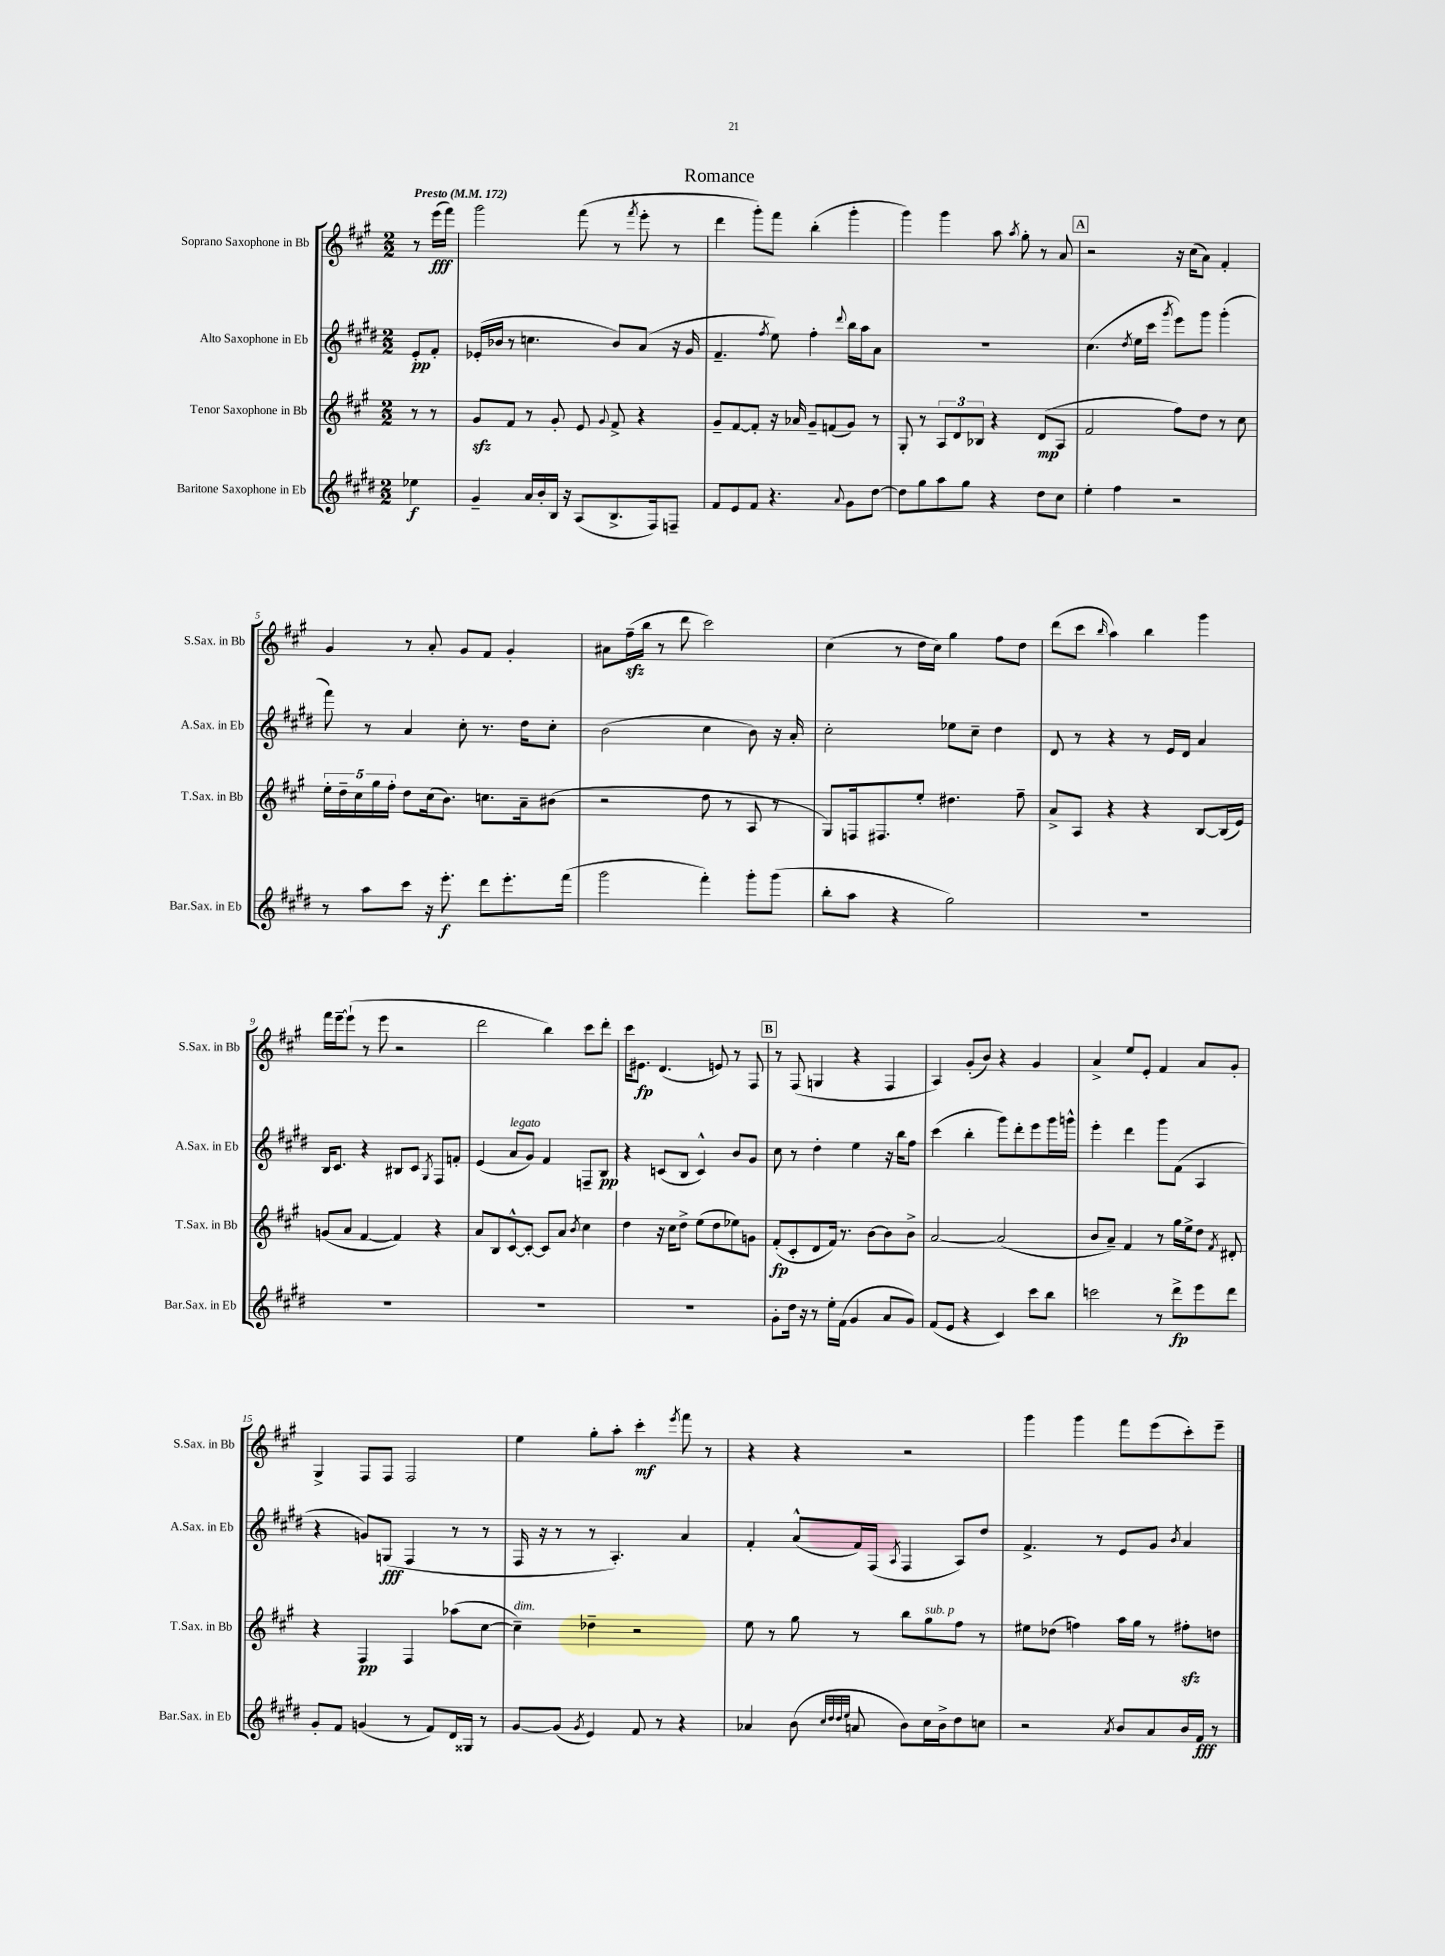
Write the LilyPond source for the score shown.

\header { title = "Romance" }
<<
\new StaffGroup <<
\new Staff = "s0" \with { instrumentName = "Soprano Saxophone in Bb" shortInstrumentName = "S.Sax. in Bb" } {
    \clef treble \key a \major \numericTimeSignature \time 2/2 \partial 4 \tempo "Presto" 4 = 172
    \autoBeamOff r8 e'''16[\fff( fis'''16]) |
    gis'''2 fis'''8( r8 \acciaccatura { fis'''8 } e'''8-. r8 |
    d'''4 gis'''8[-.) fis'''8] b''4-.( gis'''4-. |
    gis'''4) gis'''4 a''8 \acciaccatura { a''8 } gis''8-. r8 a'8 |
    \mark \markup { \box "A" } r2 r16 cis''16[( a'8]) fis'4-. |
    gis'4 r8 a'8-. gis'8[ fis'8] gis'4-. |
    ais'8[ fis''16--\sfz( b''16] r8 d'''8 cis'''2) |
    cis''4( r8 d''16[ cis''16]) gis''4 fis''8[ d''8] |
    d'''8[( cis'''8] \grace { b''16 } a''4) b''4 gis'''4 |
    fis'''16[ e'''16~-- e'''8]-!( r8 e'''8 r2 |
    d'''2 b''4) cis'''8[ d'''8]-. |
    cis'''16[ eis'8.]\fp d'4.( e'8) r8 fis8 |
    \mark \markup { \box "B" } r8 fis8( g4 r4 fis4 |
    a4) gis'8[-.( b'8]) r4 gis'4 |
    a'4-> e''8[ e'8]-. fis'4 a'8[ gis'8]-. |
    gis4-> fis8[ fis8] fis2 |
    e''4 gis''8[-. a''8]-. cis'''4-.\mf \acciaccatura { e'''8 } fis'''8 r8 |
    r4 r4 r2 |
    gis'''4 gis'''4 fis'''8[ e'''8( cis'''8-.) e'''8]-- \bar "|." |
}
\new Staff = "s1" \with { instrumentName = "Alto Saxophone in Eb" shortInstrumentName = "A.Sax. in Eb" } {
    \clef treble \key e \major \numericTimeSignature \time 2/2 \partial 4
    \autoBeamOff e'8[-.\pp fis'8]-. |
    ees'16[-.( bes'16] r8 c''4. bes'8[) a'8]( r16 gis'16 |
    fis'4.-- \acciaccatura { fis''8 } e''8) fis''4-. \appoggiatura { dis'''8 } b''16[ a''16 a'8] |
    R1 |
    \mark \markup { \box "A" } cis''4.( \acciaccatura { dis''8 } e''16[ cis'''16] \acciaccatura { gis'''8 } e'''8[) gis'''8] gis'''4-.( |
    fis'''8) r8 a'4 cis''8-. r8. dis''16[ cis''8]-. |
    b'2( cis''4 b'8) r16 a'16-. |
    cis''2-. ees''8[ cis''8]-- dis''4 |
    dis'8 r8 r4 r8 e'16[ dis'16] a'4 |
    b16[ cis'8.] r4 bis8[ cis'8] \acciaccatura { gis8 } fis8[ f'8]-. |
    e'4( a'8[^\markup { \italic "legato" } gis'8]) fis'4 f8[-- b8]\pp |
    r4 c'8[( b8] c'4-^) b'8[ gis'8] |
    \mark \markup { \box "B" } cis''8 r8 dis''4-. e''4 r16 b''16[ fis''8] |
    cis'''4( b''4-. gis'''8[) dis'''8-. e'''8 gis'''16 g'''16]-^ |
    e'''4-. dis'''4 gis'''8[ fis'8]( a4 |
    r4 g'8[) g8]\fff( fis4 r8 r8 |
    fis16 r16 r8 r8 a4.-.) a'4 |
    fis'4-. a'8[-^( fis'16) fis16]( \acciaccatura { a8 } fis4 a8[) dis''8] |
    fis'4.-> r8 e'8[ gis'8] \acciaccatura { b'8 } a'4 \bar "|." |
}
\new Staff = "s2" \with { instrumentName = "Tenor Saxophone in Bb" shortInstrumentName = "T.Sax. in Bb" } {
    \clef treble \key a \major \numericTimeSignature \time 2/2 \partial 4
    \autoBeamOff r8 r8 |
    gis'8[\sfz fis'8] r8 gis'8-. e'8 \appoggiatura { gis'8 } fis'8-> r4 |
    gis'8[-- fis'8~ fis'8]-. r16 aes'16 gis'8[-- f'8( gis'8]) r8 |
    gis8-. r8 \tuplet 3/2 { a8[ d'8 bes8] } r4 d'8[\mp( a8] |
    \mark \markup { \box "A" } fis'2 fis''8[) d''8] r8 cis''8 |
    \tuplet 5/4 { e''16[-. d''16-- cis''16 gis''16 fis''16]-. } d''8[ cis''16( b'8.]) c''8.[ a'16-- bis'8]( |
    r2 d''8 r8 a8 r8 |
    gis8[) f16 fis8. e''8]-. dis''4. fis''8-- |
    a'8[-> a8] r4 r4 b8[~ b16( e'16]) |
    g'8[( a'8] fis'4~ fis'4) r4 |
    a'8[ b8 cis'8~-^ cis'8]~-. cis'8[ a'8] \acciaccatura { b'8 } cis''4 |
    d''4 r16 cis''16[ d''8]-> e''8[( d''8 ees''8) g'8] |
    \mark \markup { \box "B" } fis'8[-.\fp( cis'8-. d'8 fis'16]) r8. b'8[~ b'8 b'8]-> |
    a'2~ a'2( |
    b'8[ a'8]--) fis'4 r8 gis''16[ e''16-> d''8] \acciaccatura { fis'8 } dis'8-. |
    r4 fis4\pp fis4 aes''8[( cis''8]~ |
    cis''4--^\markup { \italic "dim." }) des''4-- r2 |
    e''8 r8 gis''8 r8 b''8[ gis''8^\markup { \italic "sub. p" } fis''8] r8 |
    eis''8[ des''8]( f''4) a''16[ gis''16] r8 fis''8[-.\sfz d''8] \bar "|." |
}
\new Staff = "s3" \with { instrumentName = "Baritone Saxophone in Eb" shortInstrumentName = "Bar.Sax. in Eb" } {
    \clef treble \key e \major \numericTimeSignature \time 2/2 \partial 4
    \autoBeamOff ees''4\f |
    gis'4-- a'16[ b'16-. b16] r16 a8[( b8.-> fis16) f8]-- |
    fis'8[ e'8 fis'8] r4. \appoggiatura { a'8 } gis'8[ dis''8]~ |
    dis''8[ gis''8 a''8 gis''8] r4 dis''8[ cis''8] |
    \mark \markup { \box "A" } e''4-. fis''4 r2 |
    r8 a''8[ cis'''8] r16 e'''8.-.\f dis'''8[ e'''8.-. fis'''16]( |
    gis'''2 fis'''4-.) gis'''8[-. gis'''8]( |
    b''8[-. a''8] r4 gis''2) |
    R1 |
    R1 |
    R1 |
    R1 |
    \mark \markup { \box "B" } gis'8[-. dis''16] r16 r8 e''16[-. fis'16]( gis'4 a'8[ gis'8]) |
    fis'8[( e'8] r4 cis'4) cis'''8[ b''8] |
    c'''2 r8 dis'''8[->\fp e'''8 dis'''8] |
    gis'8[-. fis'8] g'4( r8 fis'8[) dis'16 gisis16] r8 |
    gis'8[~ gis'8]( \acciaccatura { gis'8 } e'4) fis'8 r8 r4 |
    aes'4 b'8( \grace { cis''32[ dis''32 dis''32 e''32] } a'8 b'8[) cis''16 b'16-> dis''8 c''8] |
    r2 \acciaccatura { a'8 } b'8[ a'8 b'16 fis'16]\fff r8 \bar "|." |
}
>>
>>
